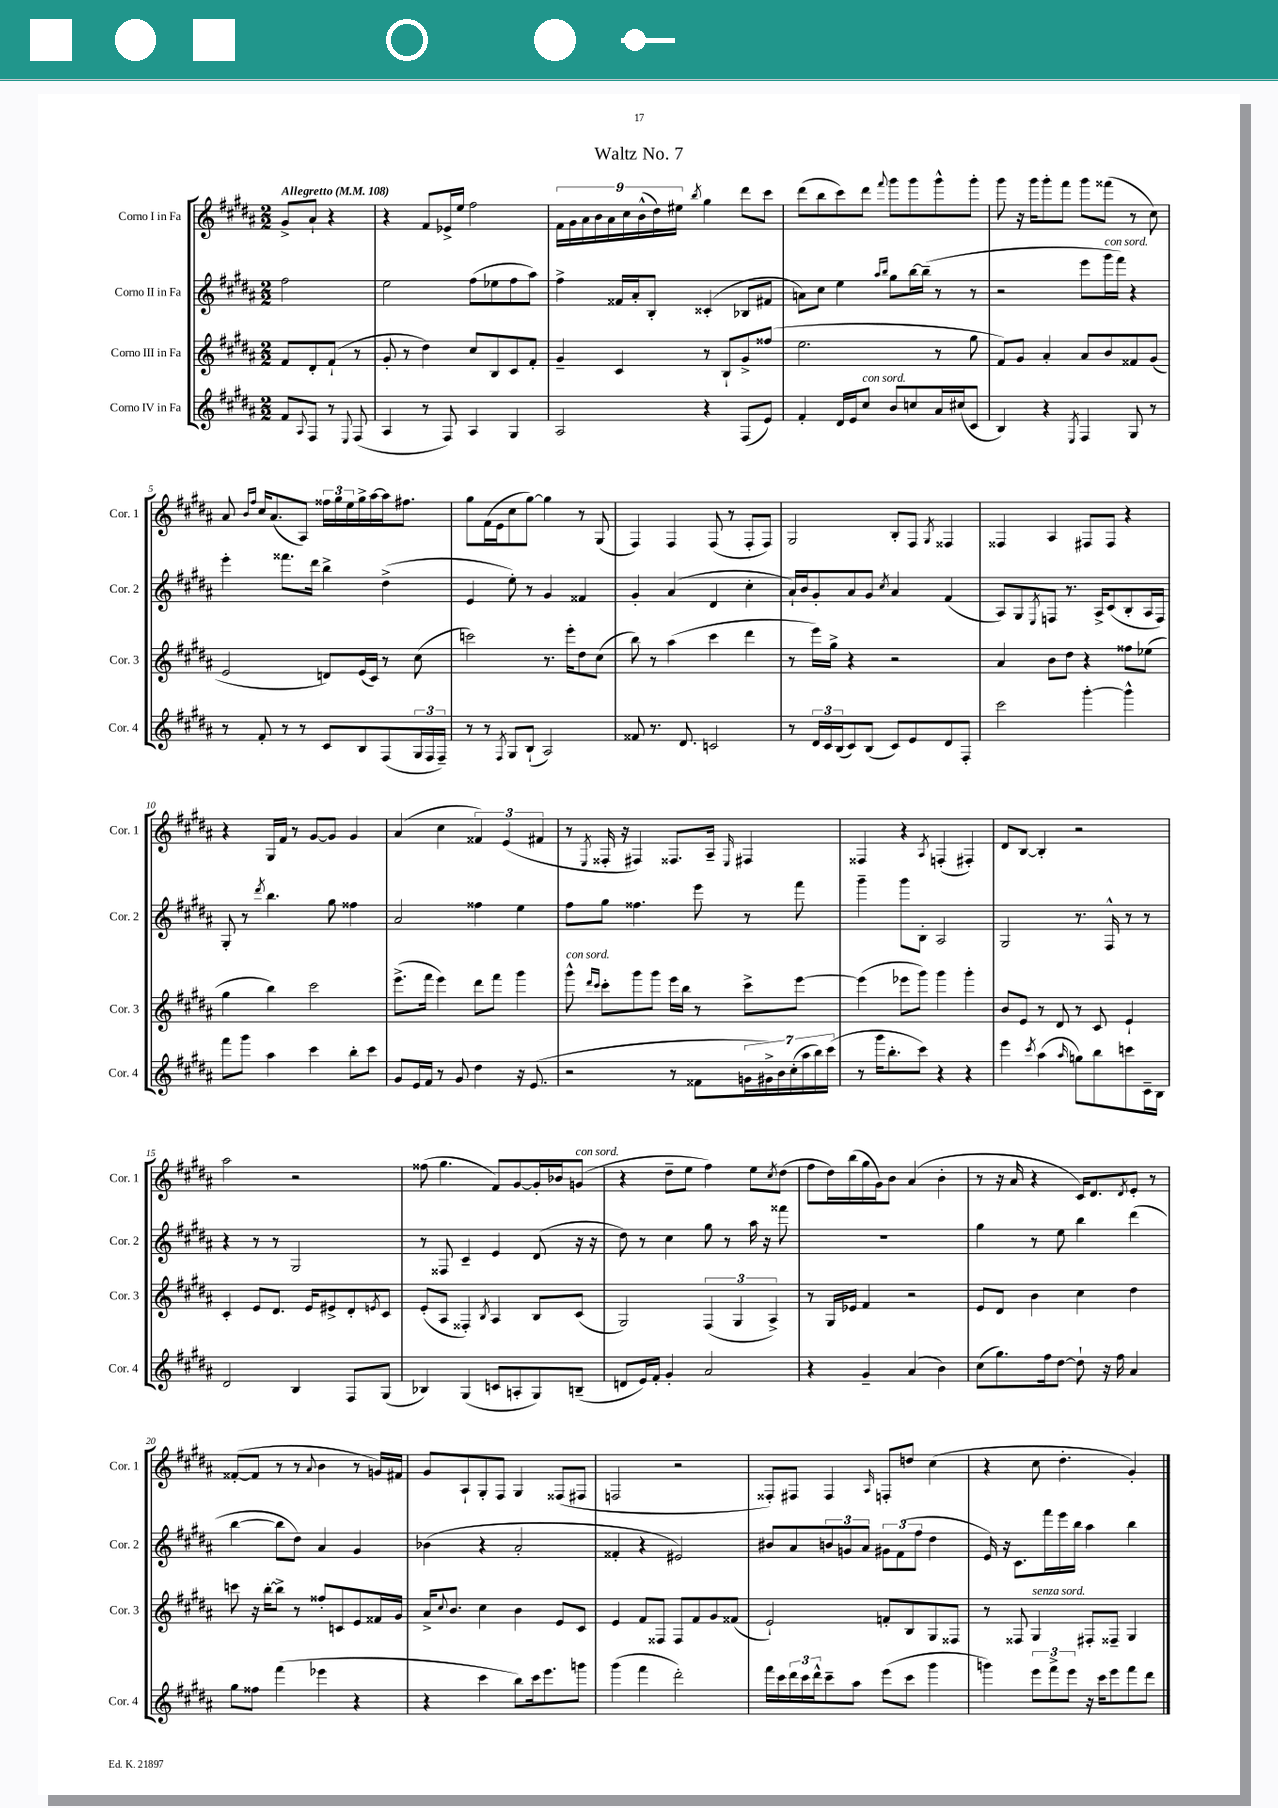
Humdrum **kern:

**kern	**kern	**kern	**kern
*part4	*part3	*part2	*part1
*staff4	*staff3	*staff2	*staff1
*I"Corno IV in Fa	*I"Corno III in Fa	*I"Corno II in Fa	*I"Corno I in Fa
*I'Cor. 4	*I'Cor. 3	*I'Cor. 2	*I'Cor. 1
*clefG2	*clefG2	*clefG2	*clefG2
*k[f#c#g#d#a#]	*k[f#c#g#d#a#]	*k[f#c#g#d#a#]	*k[f#c#g#d#a#]
*M2/2	*M2/2	*M2/2	*M2/2
*MM108	*MM108	*MM108	*MM108
=	=	=	=
!	!	!	!LO:TX:a:B:t=Allegretto
8f#/L	8f#/L	2ff#\	8g#^/L
8qqA#/	.	.	.
8F#/J	8d#'/	.	8a#`/J
8r	(8f#`/J	.	4r
8qqE/	.	.	.
(8F#/	8r	.	.
=1	=1	=1	=1
4A#/	8g#'/	2ee\	4r
.	8r	.	.
8r	4dd#\)	.	8f#/L
8F#/)	.	.	16e-X^/L
.	.	.	16ee/JJ
4A#/	8cc#/L	(8ff#\L	2ff#\
.	8B/	8ee-X\	.
4G#/	8c#/	8ff#\	.
.	8f#'/J	8aa#\J)	.
=2	=2	=2	=2
2A#/	4g#~/	4ff#^\	18f#\LL
.	.	.	18g#\
.	.	.	18a#\
.	.	.	18b\
.	.	.	18a#\
.	4c#/	16f##X/LL	.
.	.	.	18cc#\
.	.	16a#'/J	.
.	.	.	(18b^^\
.	.	8B'/J	.
.	.	.	18dd#\)
.	.	.	18ee#X\JJ
.	.	.	8qbb/
4r	8r	(4c##X'/	4gg#\
.	8B`/L	.	.
(8F#/L	8g#^/	8B-X/L	8ddd#\L
8e/J)	(8ff##X/J	8f#X/J	8ccc#\J
=3	=3	=3	=3
4f#'/	2.ee\	8an\L)	(8ddd#\L
.	.	8cc#\J	8bb\
16d#/LL	.	4ee\	8ccc#\)
16e/J	.	.	.
!LO:TX:a:i:t=con sord.	!	!	!
8cc#/J	.	.	8ddd#\J
.	.	16qqaa#/LL	.
.	.	16qqbb/JJ	8qqfff#/
8b/L	.	8gg#\L	8ggg#\L
8ccn/	.	[16bb\L	8ggg#\
.	.	(16bb~\JJ]	.
16a#/L	8r	8r	8ggg#^^\
(16cc#X/J	.	.	.
8c#/J	8gg#\	8r	8ggg#'\J
=4	=4	=4	=4
4B/)	8f#/L)	2r	8ggg#\
.	8g#/J	.	16r
.	.	.	16ggg#\KL
4r	4a#'/	.	8ggg#'\
.	.	.	8fff#\J
8qE/	.	.	.
4F#/	8a#/L	8eee\L	8ggg#\L
!	!	!LO:TX:a:i:t=con sord.	!
.	8b/	16ggg#\L	(8fff##X\J
.	.	16fff#\JJ)	.
8G#/	8f##X/	4r	8r
8r	(8g#/J	.	8cc#\)
!!LO:LB:g=z
=5	=5	=5	=5
8r	2e/	4eee'\	8a#/
.	.	.	16qqb/LL
.	.	.	16qqff#/JJ
8f#'/	.	.	16cc#/KL
.	.	.	(8.a#/
8r	.	8.fff##X\L	.
8r	.	.	8A#/J)
.	.	16ddd#\Jk	.
8c#/L	8dn/L)	4bb^\	24ff##X\LL
.	.	.	24gg#\
.	.	.	24ee\
8B/	(16e/L	.	16gg#^\
.	16c#/JJ)	.	[16aa#\
(8F#/	8r	(4dd#^\	16aa#\J]
.	.	.	8.ff#X\J
24G#/L	(8cc#\	.	.
24F#/	.	.	.
24F#~/JJ)	.	.	.
=6	=6	=6	=6
8r	2cccn\)	4e/	8gg#\L
8r	.	.	(16f#\L
.	.	.	16e\J
8qF#/	.	.	.
8G#/L	.	8ee'\)	8cc#\
(8B`/J	.	8r	[8gg#\J)
2A#/)	8.r	4g#/	4gg#\]
.	16eee'\KL	.	.
.	8dd#\	4f##X/	8r
.	(8cc#\J	.	(8G#/
=7	=7	=7	=7
8f##X/	8bb\)	4g#'/	4F#/)
8.r	8r	.	.
.	(4aa#\	(4a#/	4F#/
8.d#/	.	.	.
2cn/	4ccc#\	4d#/	(8F#/
.	.	.	8r
.	4ddd#\	4cc#'\	8F#'/L
.	.	.	8F#/J)
=8	=8	=8	=8
8r	8r	16a#`/LL)	2G#/
.	.	16b/J	.
24d#/LL	16eee\LL)	8g#'/	.
24c#/	.	.	.
.	16gg#^\JJ	.	.
(24B/J	.	.	.
8c#/)	4r	8a#/	.
(8B/J	.	8g#/J	.
.	.	8qcc#/	.
8c#/L)	2r	4a#/	8B'/L
8e/	.	.	8F#/J
.	.	.	8qG#/
8d#/	.	(4f#/	4F##X/
8F#'/J	.	.	.
=9	=9	=9	=9
2ccc#\	4a#/	8A#/L)	4F##X/
.	.	8G#/	.
.	.	8qE/	.
.	8b\L	8Fn/J	4A#/
.	8dd#\J	8.r	.
[4ggg#'\	4r	.	8F#X/L
.	.	16A#^/KL	.
.	.	(8c#/	8F#/J
4ggg#^^\]	8ff##X\L	8B'/	4r
.	(8ee-X\J	16A#/L	.
.	.	16F/JJ)	.
!!LO:LB:g=z
=10	=10	=10	=10
8fff#\L	4gg#\	8G#'/	4r
8ggg#\J	.	8r	.
.	.	8qddd#/	.
4aa#\	4bb\)	4.bb\	16G#/LL
.	.	.	16f#/JJ
.	.	.	8r
4ccc#\	2ccc#\	.	[8g#/L
.	.	8gg#\	8g#/J]
8bb'\L	.	4ff##X\	4g#/
8ccc#\J	.	.	.
=11	=11	=11	=11
8g#/L	(8.eee^\L	2a#/	(4a#/
16e/L	.	.	.
16f#/JJ	16fff#\Jk	.	.
8r	4eee\)	.	4cc#\
8g#/	.	.	.
4dd#\	8ddd#\L	4ff##X\	6f##X/)
.	8fff#\J	.	.
.	.	.	(6e/
16r	4ggg#\	4ee\	.
(8.e/	.	.	.
.	.	.	6f#X/
=12	=12	=12	=12
!	!LO:TX:a:i:t=con sord.	!	!
2r	8ggg#^^\	8ff#\L	8r
.	16qqddd#/LL	.	.
.	16qqccc#/JJ	.	8qE/
.	8ccc#'\L	8gg#\J	16F##X'/
.	.	.	16r
.	8ggg#\	4.ff##X\	4F#X/)
.	8ggg#\J	.	.
8r	16eee\LL	.	8.F##X/L
.	16bb\JJ	.	.
8f##X\L	8r	8eee\	.
.	.	.	16A#~/Jk
.	.	.	16qqE/
28gn\L	8ccc#^\L	8r	4F#X/
28g#X^\)	.	.	.
28b\	.	.	.
(28cc#'\	.	.	.
.	[8eee\J	8fff#\	.
28aa#\	.	.	.
28bb\)	.	.	.
(28ccc#\JJ	.	.	.
=13	=13	=13	=13
8r	(4eee\]	4ggg#~\	4F##X/
16ggg#\KL	.	.	.
8.bb'\	.	.	.
.	8eee-X\L	8ggg#\L	4r
8ccc#\J)	8ggg#\J)	8B'\J	.
.	.	.	8qA#/
4r	4ggg#\	2A#/	(4Fn'/
4r	4ggg#'\	.	4F#X'/)
=14	=14	=14	=14
4eee\	8b/L	2G#/	8d#/L
.	8e/J	.	[8B/J
8qccc#/	.	.	.
(4aa#\	8r	.	4B'/]
.	8d#/	.	.
16qqaa#/	.	.	.
8ggn\L)	8r	8.r	2r
8bb\	8c#/	.	.
.	.	16F#^^/	.
8cccn\	4e`/	8r	.
16c#~\L	.	8r	.
16B\JJ	.	.	.
!!LO:LB:g=z
=15	=15	=15	=15
2d#/	4c#'/	4r	2aa#\
.	8e/L	8r	.
.	8.d#/J	8r	.
4B/	.	2G#/	2r
.	16e/KL	.	.
.	8e#X^/	.	.
8F#/L	8d#'/	.	.
.	8qen/	.	.
(8G#/J	8c#/J	.	.
=16	=16	=16	=16
4B-X/)	(8e'/L	8r	(8ff##X\
.	8A#/J	8F##X/	4.gg#\
(4G#/	4F##X'/)	4c#~/	.
.	8qB/	.	.
8cn/L	4A#/	4e/	8f#/L)
8An'/	.	.	[8g#/
8G#/)	8B/L	(8d#/	16g#'/L]
.	.	.	16b-X/J
!	!	!	!LO:TX:a:i:t=con sord.
(8Bn~/J	(8c#/J	16r	(8gn/J
.	.	16r	.
=17	=17	=17	=17
8dn/L	2G#/)	8dd#\)	4r
16e/L)	.	8r	.
16f#'/JJ	.	.	.
4g#'/	.	4cc#\	8dd#~\L
.	.	.	8ee\J
2a#/	(6F#/	8gg#\	4ff#\)
.	.	8r	.
.	6G#/	.	.
.	.	16aa#\	8ee\L
.	.	16r	.
.	6A#^/)	.	.
.	.	.	8qcc#/
.	.	8fff##X\	(8dd#\J
=18	=18	=18	=18
4r	8r	1r	8ff#\L
.	16G#/LL	.	16dd#\L)
.	16e-X/JJ	.	(16bb\
4g#~/	4f#/	.	16gg#\
.	.	.	16g#\J)
.	.	.	8b\J
(4a#/	2r	.	(4a#/
4b\)	.	.	4b'\
=19	=19	=19	=19
(8cc#\L	8e/L	4gg#\	8r
8.gg#\)	8d#/J	.	16r
.	.	.	16a#/
.	4b\	8r	4r
16ff#\k	.	.	.
[8dd#\J	.	8ee\	.
8dd#`\]	4cc#\	4bb\	16c#/KL)
.	.	.	8.d#/
16r	.	.	.
16ff#\	.	.	.
.	.	.	8qd#/
4a#/	4dd#\	(4ddd#\	8e'/J
.	.	.	8r
!!LO:LB:g=z
=20	=20	=20	=20
8gg#\L	8cccn\	[4bb\	([8f##X'/L
8ff##X\J	16r	.	8f##/J]
.	[16bb'\KL	.	.
(4fff#\	8bb^\J]	8bb\L]	8r
.	8r	8dd#\J)	8r
.	.	.	8qqa#/
4eee-X\	8ff##X'/L	4a#/	4b\
.	8cn/	.	.
4r	8e/	4g#/	8r
.	16f##X/L	.	16gn/LL)
.	16g#/JJ	.	16f#X/JJ
=21	=21	=21	=21
4r	16a#^/KL	(4b-X\	8g#/L
.	8qqcc#/	.	.
.	8.b/J	.	.
.	.	.	8A#`/
4ccc#\	4cc#\	4r	8G#'/
.	.	.	8F#/J
8bb\L)	4b\	2a#'/	4G#/
16ccc#\k	.	.	.
8.eee\	.	.	.
.	8e/L	.	(8F##X/L
8gggn\J	8c#/J	.	8F#X/J
=22	=22	=22	=22
(4ggg#\	4e/	4f##X'/	2Fn/
4fff#\	8f#/L	4r	.
.	8F##X/J	.	.
2ddd#'\)	8F##/L	2e#X/)	2r
.	8f#/	.	.
.	8g#/	.	.
.	(8f##X/J	.	.
=23	=23	=23	=23
16fff#\LL	2e`/)	8b#X/L	8F##X'/L)
16ccc#\	.	.	.
24ddd#\	.	8a#/	8F#X/J
24ccc#\	.	.	.
24ddd#^^\J	.	.	.
8ccc#~\	.	12bn/	4F#/
.	.	12gn/	.
8aa#\J	.	.	.
.	.	12a#/J	.
.	.	.	16qqA#/
(8eee\L	8fn'/L	12g#X\L	8Fn'/L
.	.	(12f#\	.
8ccc#\J	8B/	.	8ddn/J
.	.	12ff#\J	.
4ggg#\	8G#/	4dd#\	(4cc#\
.	8F##X/J	.	.
=24	=24	=24	=24
4gggn\)	8r	16e/)	4r
.	.	16r	.
.	8F##X/	8.c#\L	.
!	!LO:TX:a:i:t=senza sord.	!	!
12eee\L	4G#/	.	8cc#\
.	.	16fff#\L	.
12fff#^\	.	.	.
.	.	16eee\	4.dd#'\
12eee\J	.	.	.
.	.	16bb\JJ	.
16r	8F#X'/L	4aa#\	.
16ccc#\KL	.	.	.
8eee\	8F##X~/J	.	.
8fff#\	4G#/	4bb\	4g#'/)
8ddd#\J	.	.	.
==	==	==	==
*-	*-	*-	*-
